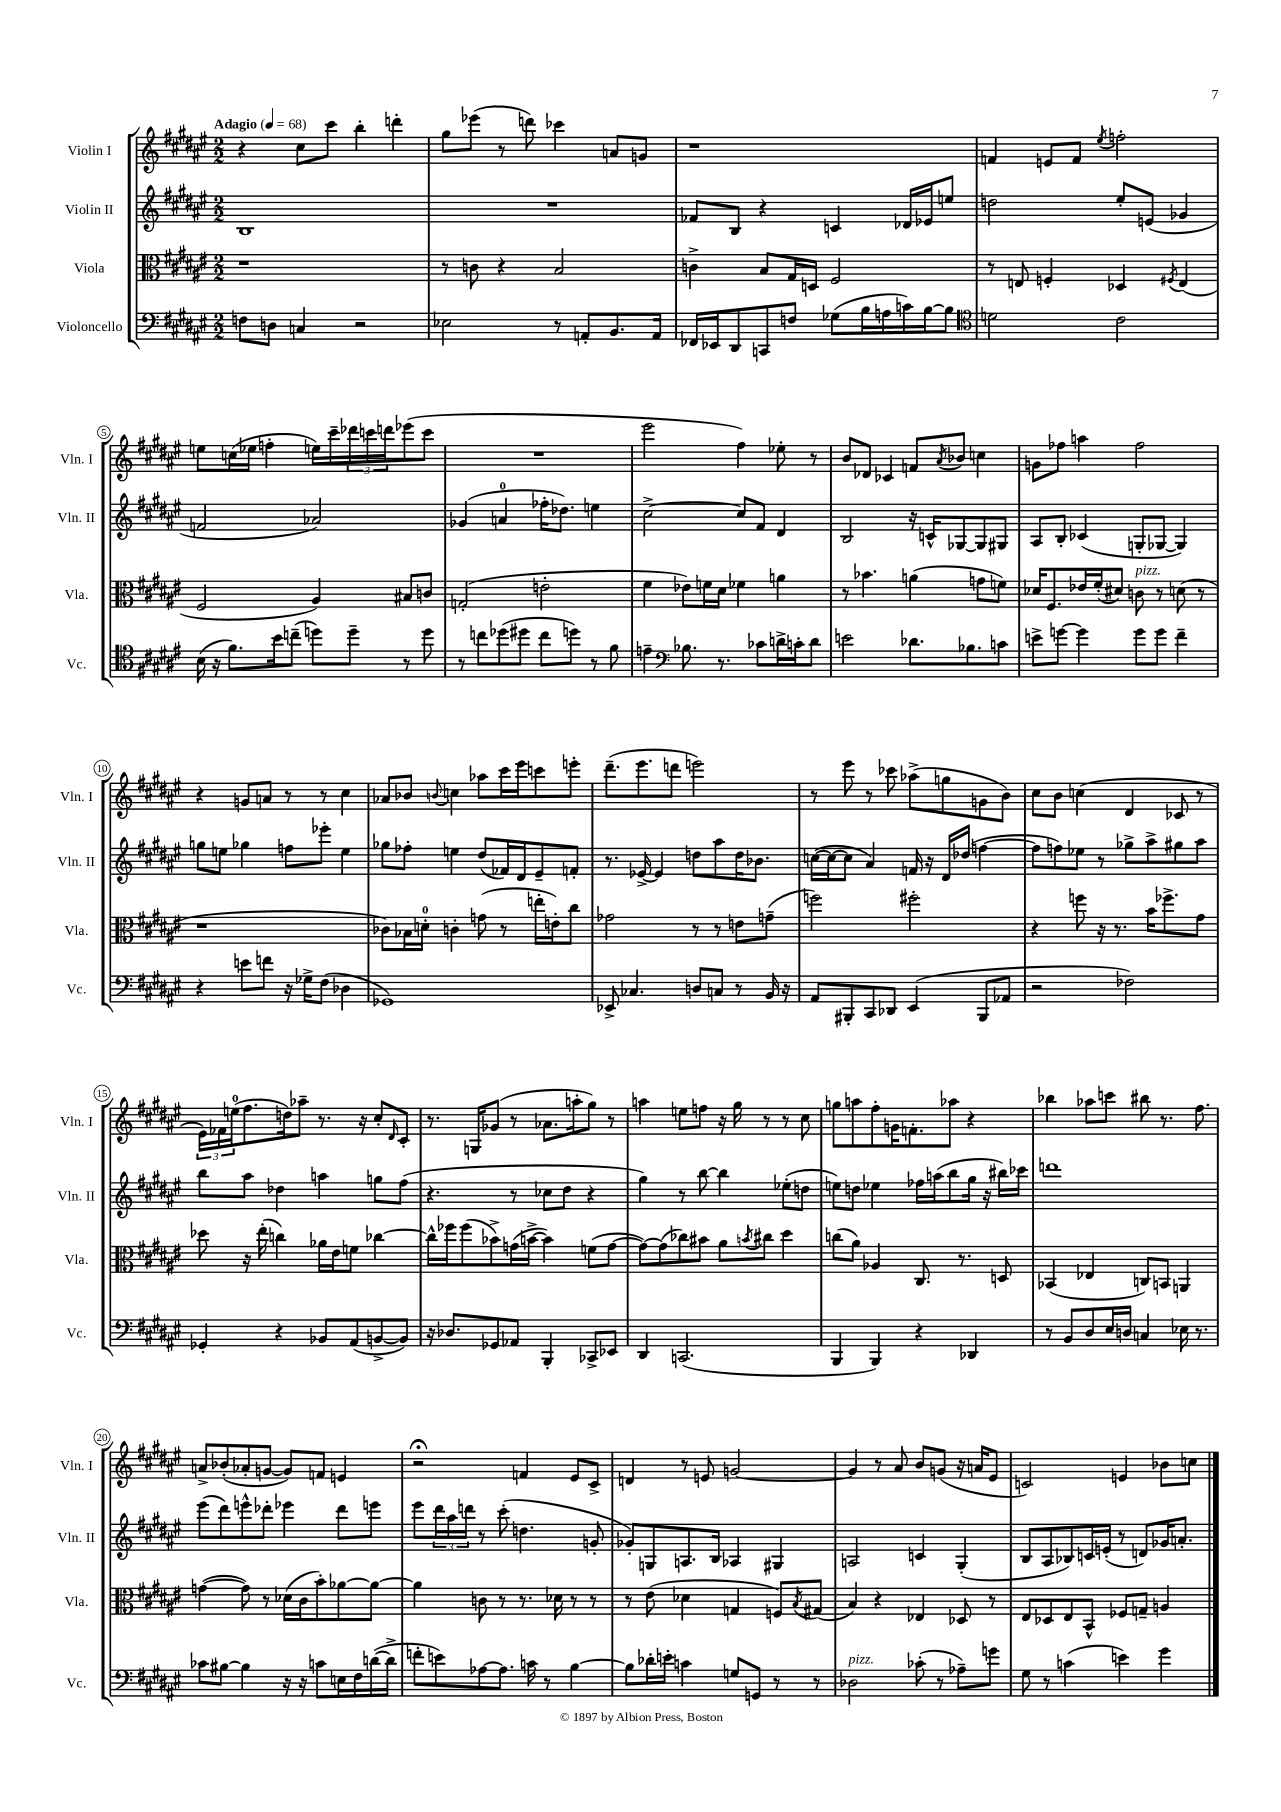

**kern	**kern	**kern	**kern
*staff4	*staff3	*staff2	*staff1
*clefF4	*clefC3	*clefG2	*clefG2
*k[f#c#g#d#a#e#]	*k[f#c#g#d#a#e#]	*k[f#c#g#d#a#e#]	*k[f#c#g#d#a#e#]
*M2/2	*M2/2	*M2/2	*M2/2
*MM68	*MM68	*MM68	*MM68
8F	1r	1B	4r
8D	.	.	.
4C	.	.	8cc#
.	.	.	8ccc#
2r	.	.	4bb'
.	.	.	4ddd'
=	=	=	=
2E-	8r	1r	8gg#
.	8c	.	(8eee-
.	4r	.	8r
.	.	.	8ddd)
8r	2B	.	4ccc-
8AA'	.	.	.
8.BB	.	.	8a
.	.	.	8g
16AA	.	.	.
=	=	=	=
16FF-	4c^	8f-	1r
16EE-	.	.	.
8DD#	.	8B	.
8CC	8B	4r	.
8F	16G#	.	.
.	16D	.	.
(8G-	2F#	4c	.
16B	.	.	.
16A	.	.	.
16c)	.	16d-	.
[16B	.	16e-	.
8B]	.	8ee	.
=	=	=	=
*clefC4	*	*	*
2d	8r	2dd	4f
.	8E	.	.
.	4F'	.	8e
.	.	.	8f
.	.	.	8qee#
2c#	4D-	8ee#'	2ff'
.	.	(8e	.
.	8qF#	.	.
.	(4E	4g-	.
=	=	=	=
(16B	2F#	2f	8ee
16r	.	.	.
8.f#)	.	.	(16cc
.	.	.	16ee-
.	.	.	4ff'
16b	.	.	.
(8cc~	.	.	.
8dd)	4A#)	2a-)	16ee)
.	.	.	16ccc#~
8dd~	.	.	24ddd-
.	.	.	24ccc
.	.	.	24ddd
8r	8B#	.	(8eee-
8dd	8c	.	8ccc
=	=	=	=
8r	(2G'	(4g-	1r
8cc	.	.	.
(8dd-	.	4a	.
8dd#	.	.	.
8cc	2e'	16ff-'	.
.	.	8.dd-)	.
8dd)	.	.	.
8r	.	4ee	.
8f#	.	.	.
=	=	=	=
4e~	4f#	[2cc#^	2eee#
*clefF4	*	*	*
8.B-	8e-)	.	.
.	16f	.	.
8.r	16d#	.	.
.	4f-	8cc#]	4ff#)
8c-	.	8f#	.
16d^	4a	4d#	8ee-'
16c'	.	.	.
8d	.	.	8r
=	=	=	=
2e	8r	2B	8b
.	4.b-	.	8d-
.	.	.	4c-
8.d-	(4a	16r	8f
.	.	16c^^	.
.	.	.	8qa#
.	.	[8G-	8b-
8.B-	.	.	.
.	8g	8G-]	4cc
8c	8f)	8G#	.
=	=	=	=
8e^	16d-	8A#	8g
.	8.F#	.	.
[8g	.	8B'	8ff-
4g]	16e-	(4c-	4aa
.	(16f#'	.	.
.	8d#)	.	.
8g	8c	8G'	2ff-
8g	8r	[8G-	.
4f#~	(8d	4G-])	.
.	8r	.	.
=	=	=	=
4r	1r	8gg	4r
.	.	8ee	.
8e	.	4gg-	8g
8f	.	.	8a
16r	.	8ff	8r
16G-^	.	.	.
(8F#	.	8eee-'	8r
4D-	.	4ee	4cc#
=	=	=	=
1GG-)	8c-)	8gg-	8a-
.	16B-	8ff-'	8b-
.	16d'	.	.
.	.	.	8qqb
.	4c'	4ee	4cc
.	(8g	(8dd#	8aa-
.	8r	16f-)	16ccc#
.	.	16d#	16eee#
.	16ee'	8e#~	8ccc
.	16e')	.	.
.	8cc#	8f'	8eee'
=	=	=	=
8EE-^	2g-	8.r	(8.ddd#~
4.C-	.	.	.
.	.	[16e-^	8.eee#
.	.	4e-]	.
.	.	.	8ddd
8D	8r	8dd	2eee)
8C	8r	8aa#	.
8r	8e	16dd	.
.	.	8.b-	.
16BB	(8g~	.	.
16r	.	.	.
=	=	=	=
8AA#	2ff)	([16cc	8r
.	.	16cc_	.
8BBB#'	.	8cc]	8eee#
8CC#	.	4a#)	8r
8DD-	.	.	8ccc-
(4EE#	2ff#'	16f	(8aa-^
.	.	16r	.
.	.	16d#	8gg
.	.	(16dd-	.
8BBB#	.	[4ff	8g
8AA-	.	.	8b)
=	=	=	=
2r	4r	8ff]	8cc#
.	.	8ff)	8b
.	8ff	8ee-	(4cc
.	16r	8r	.
.	8.r	.	.
2F-)	.	8gg-^	4d#
.	16b	8aa#^	.
.	8.ff-^	.	.
.	.	8gg#	8c-
.	8g#	8aa#	8r
=	=	=	=
4GG-'	8dd-	8bb	24e#)
.	.	.	24f-
.	.	.	(24ee
.	16r	8aa#	8.ff#
.	(16ee#'	.	.
4r	4cc)	4dd-	.
.	.	.	16dd)
.	.	.	8aa-~
8BB-	16a-	4aa	8.r
.	16e#	.	.
(8AA#	8f	.	.
.	.	.	16r
[8BB^	[4cc-	8gg	8cc#'
.	.	.	16qqd#
8BB])	.	(8ff#	8c#'
=	=	=	=
16r	16cc-^^]	4.r	8.r
8.D-	16ff-	.	.
.	(8ff-	.	.
.	.	.	16G
8GG-	8b-^)	.	(8g-
8AA-	(16g	8r	8r
.	[16b^	.	.
4BBB'	4b])	8cc-	8.a-
.	.	8dd#	.
.	.	.	16aa'
8CC-^	(8f	4r	8gg#)
8EE-	[8g	.	8r
=	=	=	=
4DD#	8g_)	4gg#)	4aa
.	(8g]	.	.
(2.CC	8cc-)	8r	8ee
.	8b#	[8bb	8ff
.	8a#	4bb]	16r
.	.	.	16gg#
.	8qb	.	.
.	8cc#	.	8r
.	4dd#	(8ee-'	8r
.	.	8dd	8cc#
=	=	=	=
4BBB	(8cc	8ee)	8gg
.	8a#)	8dd	8aa
4BBB)	4A-	4ee-	8ff#'
.	.	.	16g
.	.	.	8.f'
4r	8.C#	16ff-	.
.	.	(16aa	.
.	.	8bb	8aa-
.	8.r	.	.
4DD-	.	16gg#	4r
.	.	16r	.
.	8D	16bb#)	.
.	.	16ccc-	.
=	=	=	=
8r	(4BB-	1ddd	4bb-
8BB	.	.	.
8D#	4E-	.	8aa-
16E#	.	.	8ccc
16D	.	.	.
4C	8C)	.	8bb#
.	8BB	.	8.r
16E-	4AA	.	.
8.r	.	.	8.ff#
=	=	=	=
8c-	([4g	(8eee#	8a^
[8B#	.	8ddd#)	(8b-'
4B#]	8g])	8eee^^	8a-'
.	8r	8ddd-'	[8g
16r	(16d-	4eee-	8g])
16r	16c#	.	.
8c	8b')	.	8f
16E	[8a-	8ddd-	4e
16F#	.	.	.
([16d	8a-_	8eee	.
16d^]	.	.	.
=	=	=	=
8f'	4a-]	8eee#	2r;
8e)	.	24ddd#	.
.	.	24aa#	.
.	.	24ddd	.
[8A-	8c	8r	.
8.A-]	8r	(8ccc#'	.
.	8.r	4.dd	4f
16c	.	.	.
8r	.	.	.
.	16d-	.	.
[4B	8r	.	8e#
.	8r	8g'	8c#^
=	=	=	=
8B]	8r	8g-')	4d
16d-'	(8e#	8G	.
16e'	.	.	.
4c	4d-	8.A	8r
.	.	.	8e
.	.	16B	.
8G	4G	4A-	[2g
8GG	.	.	.
8r	8F)	4G#	.
.	8qB	.	.
8r	(8G#	.	.
=	=	=	=
2D-	4B)	2A	4g]
.	4r	.	8r
.	.	.	8a#
(8c-'	4E-	4c	8b
8r	.	.	(8g
8A-~)	8D-	(4G#'	16r
.	.	.	16a
8g	8r	.	8e#
=	=	=	=
8G#	8E#	8B	2c)
8r	8D-	8A#	.
(4c	8E#	8B-)	.
.	8BB^^	16c	.
.	.	(16e'	.
4e)	8F-	8r	4e
.	8G~	8d)	.
4g#	4A	16g-	8b-
.	.	8.a'	.
.	.	.	8cc
==	==	==	==
*-	*-	*-	*-
